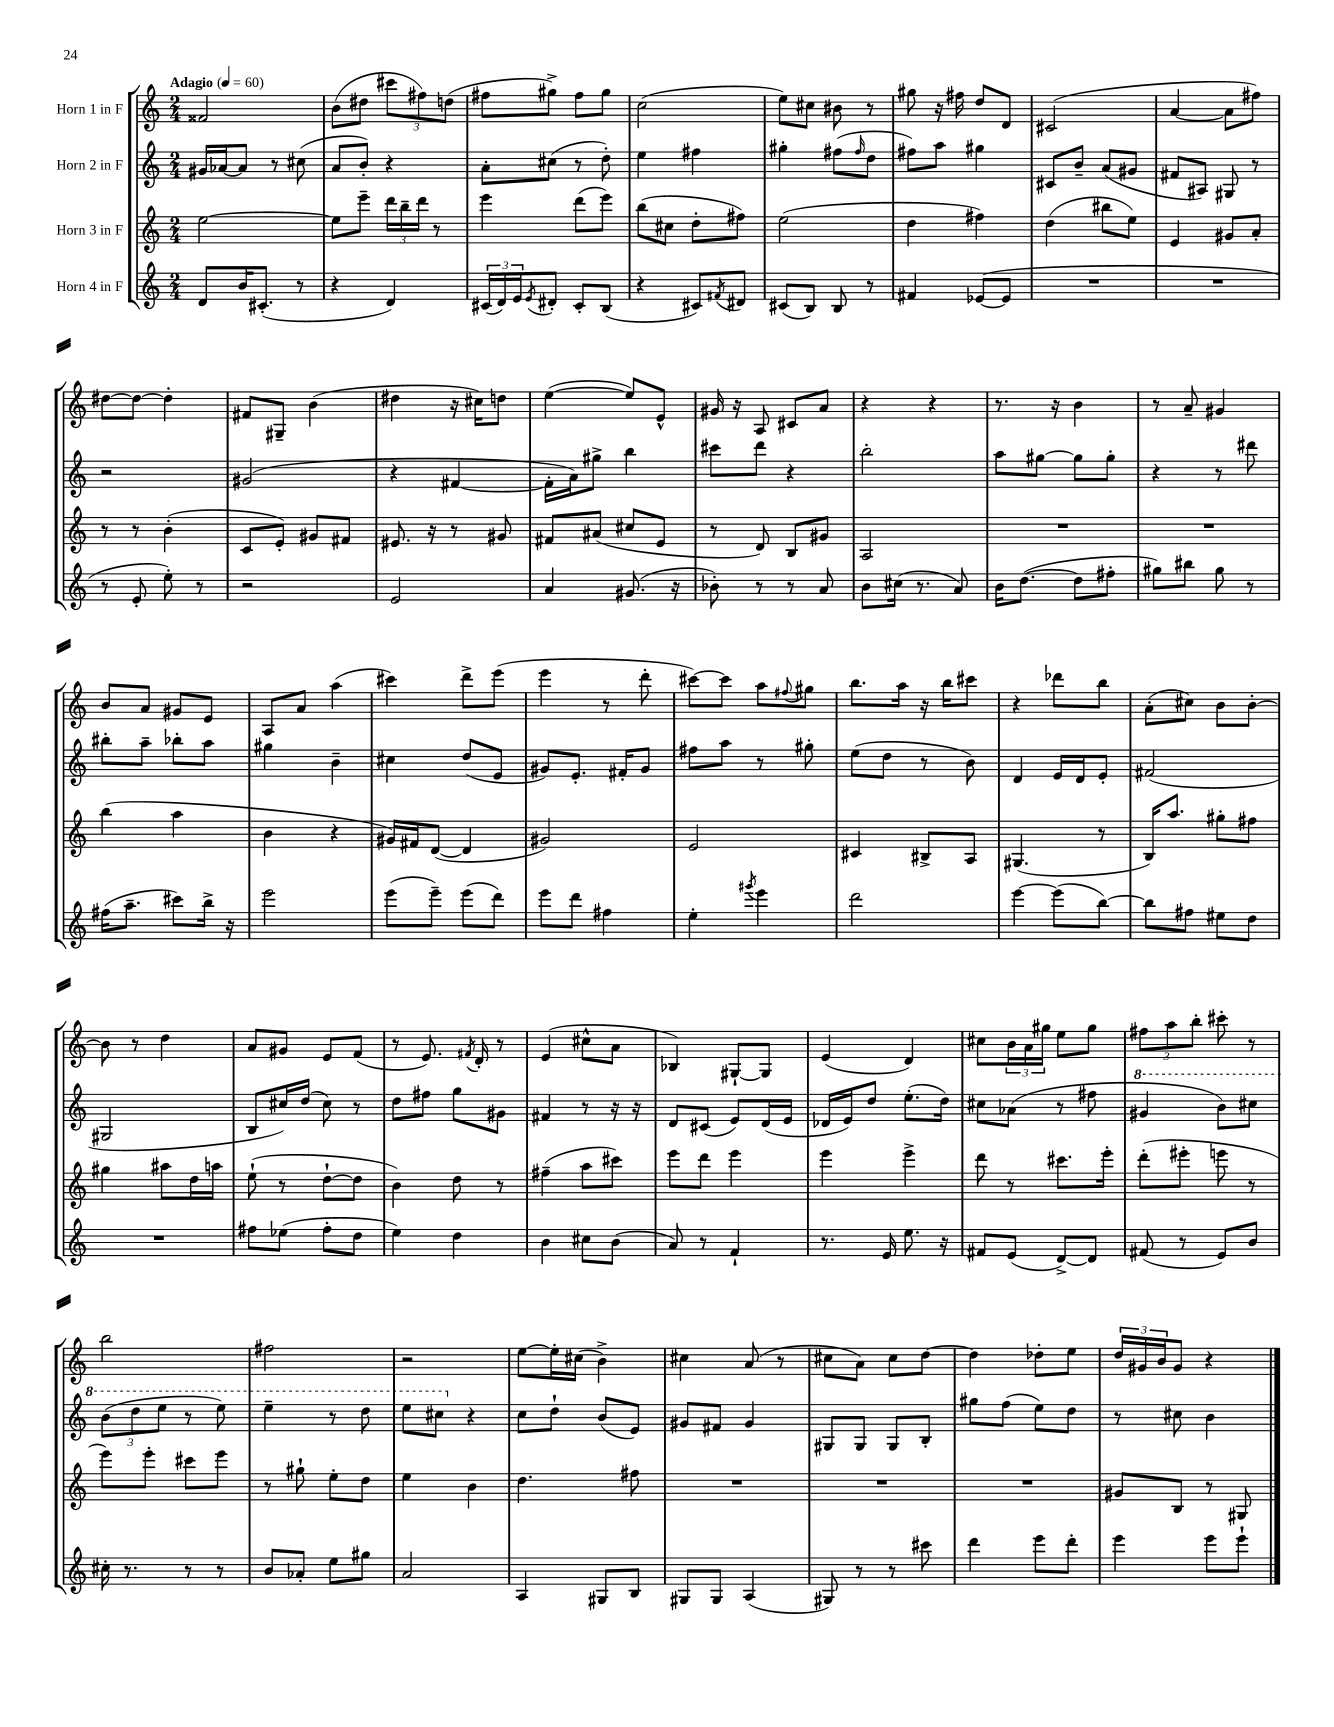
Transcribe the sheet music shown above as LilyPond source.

<<
\new StaffGroup <<
\new Staff = "s0" \with { instrumentName = "Horn 1 in F" } {
    \clef treble \key c \major \numericTimeSignature \time 2/4 \tempo "Adagio" 4 = 60
    fisis'2 |
    b'8( dis''8 \tuplet 3/2 { cis'''8 fis''8) d''8( } |
    fis''8 gis''8->) fis''8 gis''8 |
    c''2( |
    e''8) cis''8 bis'8 r8 |
    gis''8 r16 fis''16 d''8 d'8 |
    cis'2( |
    a'4~ a'8 fis''8) |
    dis''8~ dis''8~ dis''4-. |
    fis'8 gis8-- b'4( |
    dis''4 r16 cis''16) d''8 |
    e''4~( e''8) e'8-^ |
    gis'16 r16 a8 cis'8 a'8 |
    r4 r4 |
    r8. r16 b'4 |
    r8 a'8-- gis'4 |
    b'8 a'8 gis'8 e'8 |
    a8 a'8 a''4( |
    cis'''4) d'''8-> e'''8( |
    e'''4 r8 d'''8-. |
    cis'''8~) cis'''8 a''8 \appoggiatura { fis''8 } gis''8 |
    b''8. a''16 r16 b''16 cis'''8 |
    r4 des'''8 b''8 |
    a'8-.( cis''8) b'8 b'8~-. |
    b'8 r8 d''4 |
    a'8 gis'8 e'8 f'8( |
    r8 e'8.) \acciaccatura { fis'8 } d'16-. r8 |
    e'4( cis''8-^ a'8 |
    bes4) gis8~-! gis8 |
    e'4( d'4) |
    cis''8 \tuplet 3/2 { b'16 a'16 gis''16 } e''8 gis''8 |
    \tuplet 3/2 { fis''8 a''8 b''8-. } cis'''8-. r8 |
    b''2 |
    fis''2 |
    r2 |
    e''8~ e''16-. cis''16( b'4->) |
    cis''4 a'8( r8 |
    cis''8 a'8) cis''8 d''8~ |
    d''4 des''8-. e''8 |
    \tuplet 3/2 { d''16 gis'16 b'16 } gis'8 r4 \bar "|." |
}
\new Staff = "s1" \with { instrumentName = "Horn 2 in F" } {
    \clef treble \key c \major \numericTimeSignature \time 2/4
    gis'16 aes'16~ aes'8 r8 cis''8( |
    a'8 b'8-.) r4 |
    a'8-. cis''8( r8 d''8-.) |
    e''4 fis''4 |
    gis''4-. fis''8( \grace { fis''16 } d''8 |
    fis''8) a''8 gis''4 |
    cis'8 b'8-- a'8( gis'8 |
    fis'8 ais8) gis8 r8 |
    r2 |
    gis'2( |
    r4 fis'4~ |
    fis'16-. a'16) gis''8-> b''4 |
    cis'''8 d'''8 r4 |
    b''2-. |
    a''8 gis''8~ gis''8 gis''8-. |
    r4 r8 dis'''8 |
    bis''8-. a''8-- bes''8-. a''8 |
    gis''4 b'4-- |
    cis''4 d''8( e'8 |
    gis'8) e'8.-. fis'16-. gis'8 |
    fis''8 a''8 r8 gis''8-. |
    e''8( d''8 r8 b'8) |
    d'4 e'16 d'16 e'8-. |
    fis'2( |
    gis2 |
    b8 cis''16) d''16( cis''8) r8 |
    d''8 fis''8 g''8 gis'8 |
    fis'4 r8 r16 r16 |
    d'8 cis'8( e'8) d'16( e'16 |
    des'16 e'16) d''8 e''8.-.( d''16) |
    cis''8 aes'8( r8 fis''8 |
    \ottava #1 gis''4 b''8) cis'''8 |
    \tuplet 3/2 { b''8( d'''8 e'''8 } r8 e'''8) |
    e'''4-- r8 d'''8 |
    e'''8 cis'''8 \ottava #0 r4 |
    c''8 d''8-! b'8( e'8) |
    gis'8 fis'8 gis'4 |
    gis8 gis8 gis8 b8-. |
    gis''8 f''8( e''8) d''8 |
    r8 cis''8 b'4 \bar "|." |
}
\new Staff = "s2" \with { instrumentName = "Horn 3 in F" } {
    \clef treble \key c \major \numericTimeSignature \time 2/4
    e''2~ |
    e''8 e'''8-- \tuplet 3/2 { d'''16 b''16-- d'''16 } r8 |
    e'''4 d'''8( e'''8) |
    b''8( cis''8 d''8-. fis''8) |
    e''2( |
    d''4 fis''4) |
    d''4( bis''8 e''8) |
    e'4 gis'8 a'8-. |
    r8 r8 b'4-.( |
    c'8 e'8-.) gis'8 fis'8 |
    eis'8. r16 r8 gis'8 |
    fis'8 ais'8( cis''8 e'8 |
    r8 d'8) b8 gis'8 |
    a2 |
    R2 |
    R2 |
    b''4( a''4 |
    b'4 r4 |
    gis'16) fis'16 d'8~( d'4 |
    gis'2) |
    e'2 |
    cis'4 bis8-> a8 |
    gis4.( r8 |
    b16) a''8. gis''8-. fis''8 |
    gis''4 ais''8 d''16 a''16 |
    e''8-!( r8 d''8~-! d''8 |
    b'4) d''8 r8 |
    fis''4--( a''8 cis'''8) |
    e'''8 d'''8 e'''4 |
    e'''4 e'''4-> |
    d'''8 r8 cis'''8. e'''16-. |
    d'''8-.( eis'''8-. e'''8 r8 |
    e'''8) e'''8-. cis'''8 e'''8 |
    r8 gis''8-! e''8-. d''8 |
    e''4 b'4 |
    d''4. fis''8 |
    R2 |
    R2 |
    R2 |
    gis'8 b8 r8 gis8 \bar "|." |
}
\new Staff = "s3" \with { instrumentName = "Horn 4 in F" } {
    \clef treble \key c \major \numericTimeSignature \time 2/4
    d'8 b'16 cis'8.-.( r8 |
    r4 d'4) |
    \tuplet 3/2 { cis'16( d'16) e'16 } \acciaccatura { e'8 } dis'8-. cis'8-. b8( |
    r4 cis'8) \acciaccatura { fis'8 } dis'8 |
    cis'8( b8) b8 r8 |
    fis'4 ees'8~( ees'8 |
    R2 |
    R2 |
    r8 e'8-. e''8-.) r8 |
    r2 |
    e'2 |
    a'4 gis'8.( r16 |
    bes'8-.) r8 r8 a'8 |
    b'8 cis''16( r8. a'8) |
    b'16 d''8.~( d''8 fis''8-. |
    gis''8) bis''8 gis''8 r8 |
    fis''16( a''8.-- cis'''8) b''16-> r16 |
    e'''2 |
    e'''8( e'''8--) e'''8( d'''8) |
    e'''8 d'''8 fis''4 |
    e''4-. \acciaccatura { gis'''8 } e'''4 |
    d'''2 |
    e'''4~ e'''8( b''8~) |
    b''8 fis''8 eis''8 d''8 |
    R2 |
    fis''8 ees''8( fis''8-. d''8 |
    e''4) d''4 |
    b'4 cis''8 b'8( |
    a'8) r8 f'4-! |
    r8. e'16 e''8. r16 |
    fis'8 e'8( d'8~->) d'8 |
    fis'8( r8 e'8) b'8 |
    cis''16-. r8. r8 r8 |
    b'8 aes'8-. e''8 gis''8 |
    a'2 |
    a4 gis8 b8 |
    gis8 gis8 a4( |
    gis8) r8 r8 cis'''8 |
    d'''4 e'''8 d'''8-. |
    e'''4 e'''8 e'''8-! \bar "|." |
}
>>
>>
\layout { \context { \Score \remove "Bar_number_engraver" } }
